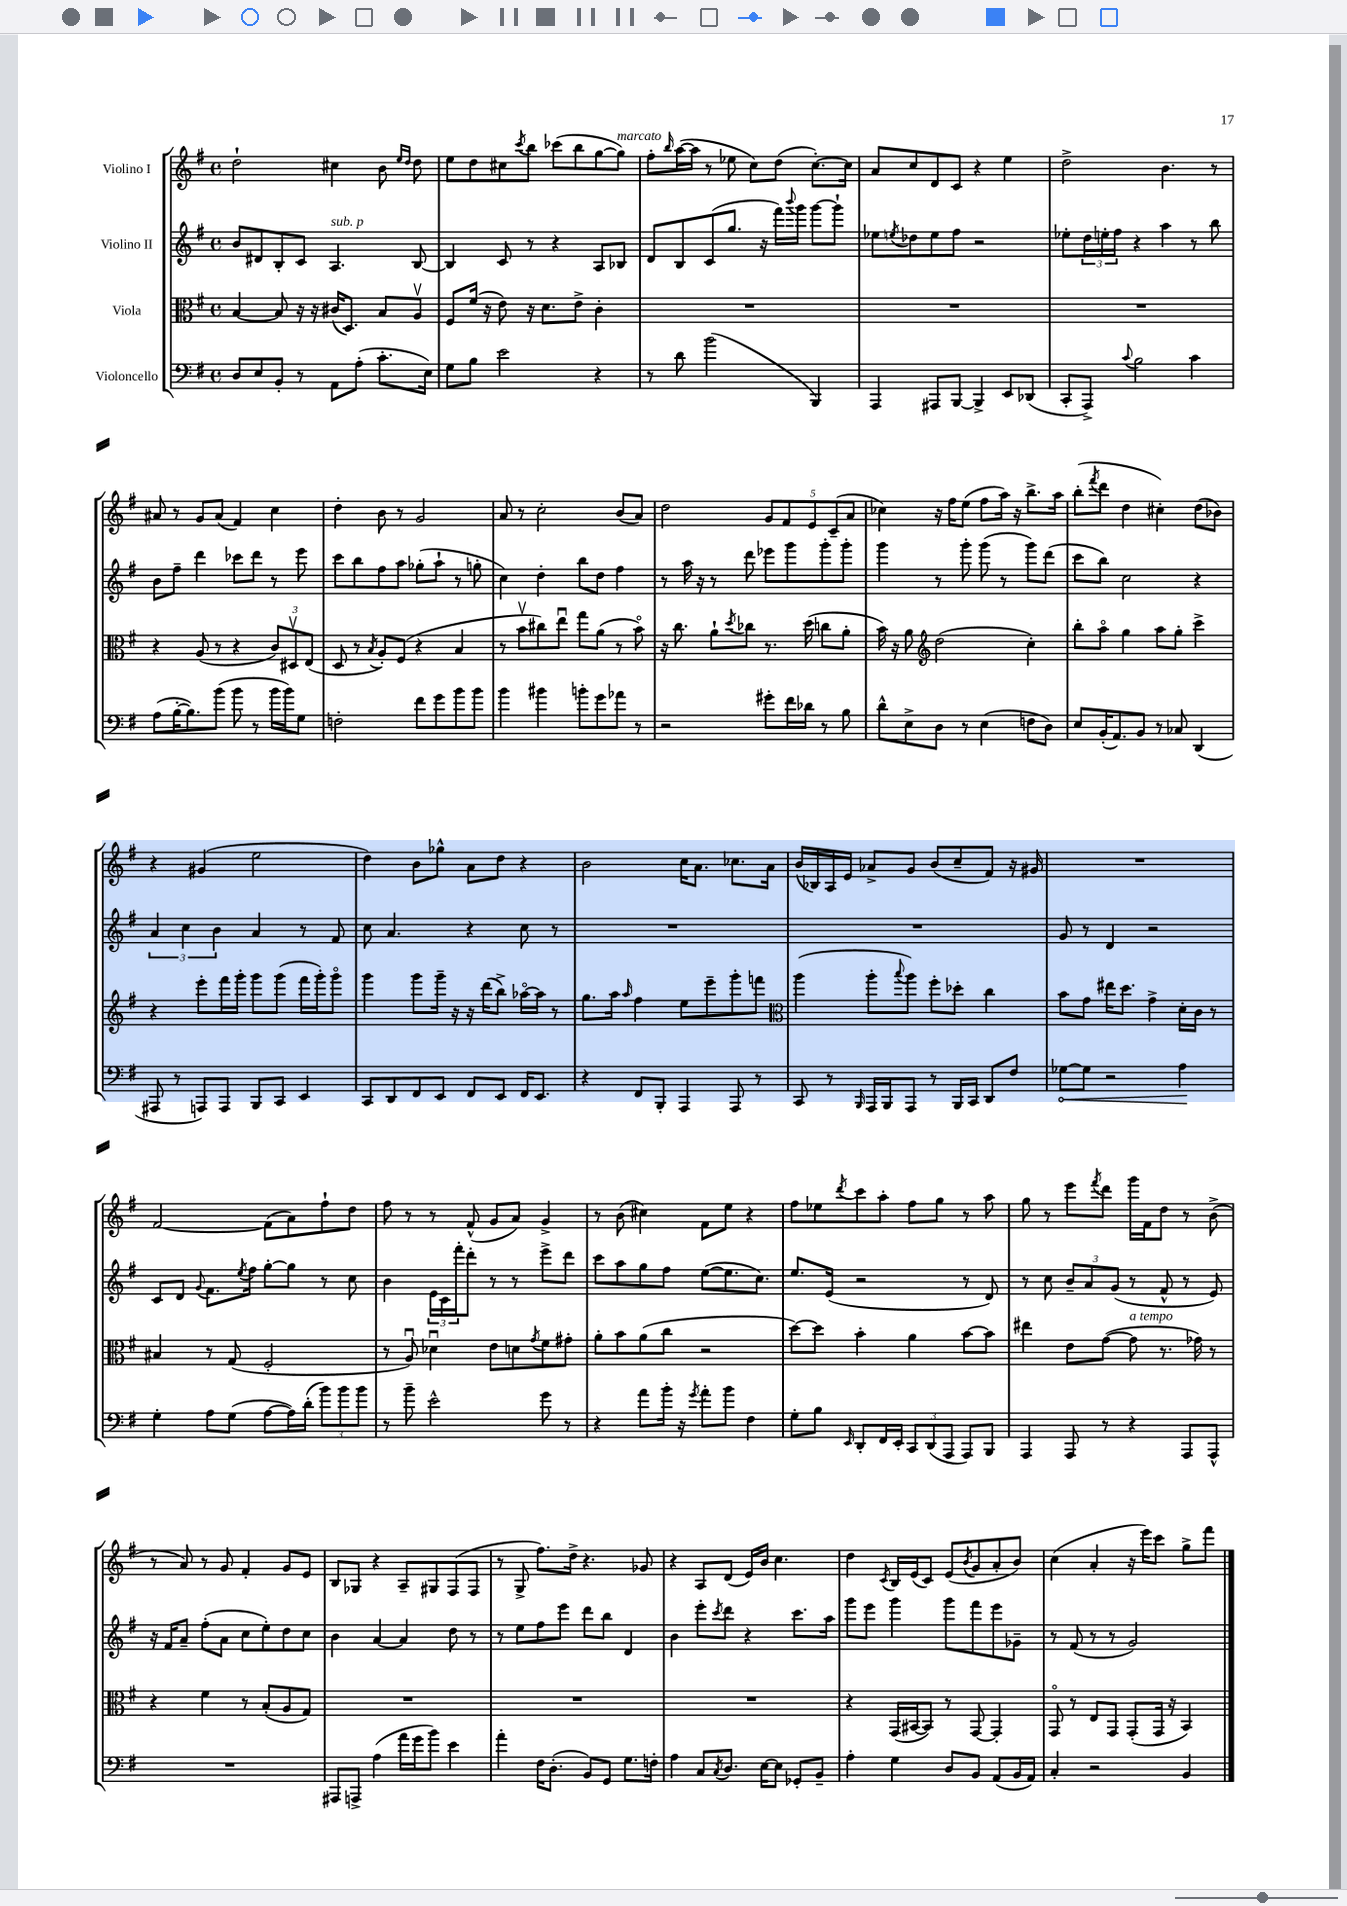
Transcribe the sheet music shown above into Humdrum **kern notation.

**kern	**dynam	**kern	**kern	**kern
*part4	*part4	*part3	*part2	*part1
*staff4	*staff4	*staff3	*staff2	*staff1
*I"Violoncello	*	*I"Viola	*I"Violino II	*I"Violino I
*clefF4	*	*clefC3	*clefG2	*clefG2
*k[f#]	*	*k[f#]	*k[f#]	*k[f#]
*M4/4	*	*M4/4	*M4/4	*M4/4
*met(c)	*	*met(c)	*met(c)	*met(c)
=1	=1	=1	=1	=1
8D/L	.	[4B/	8b/L	2dd`\
8E/	.	.	8d#X/	.
8BB'/J	.	8B/]	8B'/	.
8r	.	16r	8c/J	.
.	.	16r	.	.
!	!	!	!LO:TX:a:i:t=sub. p	!
8AA\L	.	(16c#X/KL	4.A/	4cc#X\
.	.	8.D/J)	.	.
(8A'\J	.	.	.	.
8.c'\L	.	8B/L	.	8b\
.	.	.	.	16qqee/LL
.	.	.	.	16qqdd/JJ
.	.	8Av/J	[8B/	8dd\
16E\Jk)	.	.	.	.
=2	=2	=2	=2	=2
8G\L	.	8F#/L	4B/]	8ee\L
8B\J	.	(16f#/Jk	.	8dd\
.	.	16r	.	.
2e\	.	8e\)	8c/	8cc#X\
.	.	.	.	8qccc/
.	.	16r	8r	8bb\J
.	.	8.d\L	.	.
.	.	.	4r	(8ccc-X\L
.	.	8e^\J	.	8bb\
4r	.	4c'\	8A/L	[8gg\
!	!	!	!	!LO:TX:a:i:t=marcato
.	.	.	8B-X/J	8gg\J])
=3	=3	=3	=3	=3
8r	.	1r	8d/L	8ff#'\L
.	.	.	.	16qqbb/
8d\	.	.	8B/	([16aa\L
.	.	.	.	16aa\JJ]
(2b\	.	.	(8c/	8r
.	.	.	8.gg/J	8ee-X\
.	.	.	.	8cc\L)
.	.	.	16r	.
.	.	.	16fff#\LL)	(8dd\J
.	.	.	8qqbbb/	.
.	.	.	16ggg\JJ	.
4BBB/)	.	.	[8ggg\L	[8.cc'\L)
.	.	.	8ggg`\J]	.
.	.	.	.	16cc\Jk]
=4	=4	=4	=4	=4
4AAA/	.	1r	8ee-X\L	8a/L
.	.	.	8qeen/	.
.	.	.	8dd-X\	8cc/
8AAA#X/L	.	.	8ee\	8d/
[8BBB/J	.	.	8ff#\J	8c/J
4BBB^/]	.	.	2r	4r
8EE/L	.	.	.	4ee\
(8DD-X/J	.	.	.	.
=5	=5	=5	=5	=5
8CC'/L	.	1r	8ee-X'\L	2dd^\
8AAA^/J)	.	.	24dd\L	.
.	.	.	24een'\	.
.	.	.	24ff#\JJ	.
8qqc/	.	.	.	.
2B\	.	.	4r	.
.	.	.	4aa\	4.b\
4c\	.	.	8r	.
.	.	.	8bb\	8r
!!LO:LB:g=z
=6	=6	=6	=6	=6
(8A\L	.	4r	8b\L	8a#X/
[16B'\K	.	.	8ff#~\J	8r
8.B\])	.	.	.	.
.	.	(8A/	4ddd\	8g/L
(8b\J	.	8r	.	(8a#/J
8b\	.	4r	8ccc-X\L	4f#/)
8r	.	.	8ddd\J	.
16b\LL	.	12c/L)	8r	4cc\
16b\J)	.	.	.	.
.	.	12D#Xv/	.	.
8G\J	.	.	8eee\	.
.	.	(12E/J	.	.
=7	=7	=7	=7	=7
2Fn'\	.	8D/	8ccc\L	4dd'\
.	.	8r	8bb\	.
.	.	8qB/	.	.
.	.	8A'/L)	8ff#\	8b\
.	.	(8F#/J	8aa\J	8r
8f#\L	.	4r	(8gg-X'\L	2g/
8g\	.	.	8aa`\J	.
8b\	.	4B/	8r	.
8b\J	.	.	8ggn'\	.
=8	=8	=8	=8	=8
4b\	.	8r	4cc\)	8a/
.	.	8bv\L	.	8r
4b#X\	.	8cc#X\)	4dd'\	2cc'\
.	.	8eeu\J	.	.
8bn'\L	.	8gg\L	8bb\L	.
8g\	.	(8a\J	8dd\J	.
8a-X\J	.	8r	4ff#\	(8b/L
8r	.	8b\)	.	8a/J)
=9	=9	=9	=9	=9
2r	.	16r	8r	2dd\
.	.	8.cc\	.	.
.	.	.	16aa\	.
.	.	.	16r	.
.	.	8a`\L	8r	.
.	.	8qdd/	.	.
.	.	8cc-X\J	8ddd\	.
8g#X'\L	.	8.r	8eee-X\L	10g/L
.	.	.	.	10f#/
16f#\L	.	.	8ggg\	.
16d-X\JJ	.	(16dd\	.	.
.	.	.	.	10e/
8r	.	8ccn\L	8ggg'\	.
.	.	.	.	(10c~/
8B\	.	8a'\J	8ggg'\J	.
.	.	.	.	10a/J
=10	=10	=10	=10	=10
8d^^\L	.	16b\)	4ggg\	4cc-X\)
.	.	16r	.	.
8E^\	.	8a\	.	.
*	*	*clefG2	*	*
8D\J	.	(2dd\	8r	16r
.	.	.	.	16ff#\KL
8r	.	.	8ggg'\	(8ee\J
(4E\	.	.	(8ggg\	8ff#\L
.	.	.	8r	16aa\Jk)
.	.	.	.	16r
8Fn\L	.	4cc'\)	8ggg\L)	8.bb^\L
8D\J)	.	.	(8ddd\J	.
.	.	.	.	16aa\Jk
=11	=11	=11	=11	=11
8E/L	.	8bb'\L	8ccc\L	(8bb'\L
.	.	.	.	8qfff#/
(16BB'/K	.	8aa\J	8bb\J)	8ddd\J
8.AA/)	.	.	.	.
.	.	4gg\	2cc\	4dd\
8BB/J	.	.	.	.
8r	.	8aa\L	.	4cc#X'\)
8C-X/	.	8gg'\J	.	.
(4DD/	.	4ccc^\	4r	(8dd\L
.	.	.	.	8b-X\J)
!!LO:LB:g=z
=12	=12	=12	=12	=12
8AAA#X/	.	4r	6a/	4r
8r	.	.	.	.
.	.	.	6cc\	.
8AAAn/L)	.	8eee'\L	.	(4g#X/
.	.	.	6b\	.
8AAA/J	.	16fff#\L	.	.
.	.	16ggg'\JJ	.	.
8BBB/L	.	8ggg\L	4a/	2ee\
8CC/J	.	(8ggg\J	.	.
4EE/	.	16fff#\LL	8r	.
.	.	16ggg'\J)	.	.
.	.	8ggg\J	8f#/	.
=13	=13	=13	=13	=13
8CC/L	.	4ggg\	8cc\	4dd\)
8DD/	.	.	4.a/	.
8FF#/	.	8ggg\L	.	8b\L
8EE/J	.	16ggg~\Jk	.	8gg-X^^\J
.	.	16r	.	.
8FF#/L	.	16r	4r	8a\L
.	.	(16ddd\KL	.	.
8EE/J	.	8bb^\J)	.	8dd\J
16FF#/KL	.	[16aa-X\LL	8cc\	4r
8.EE/J	.	16aa-\JJ]	.	.
.	.	8r	8r	.
=14	=14	=14	=14	=14
4r	.	8.gg\L	1r	2b\
.	.	16aa\Jk	.	.
.	.	16qqaa/	.	.
8FF#/L	.	4ff#\	.	.
8BBB'/J	.	.	.	.
4AAA/	.	8ee\L	.	16cc\KL
.	.	.	.	8.a\J
.	.	8eee~\	.	.
8AAA/	.	8ggg'\	.	8.cc-X\L
8r	.	8fffn\J	.	.
.	.	.	.	16a\Jk
=15	=15	=15	=15	=15
*	*	*clefC3	*	*
8CC/	.	(4aa\	1r	(16b/LL
.	.	.	.	16B-X/)
8r	.	.	.	16A/
.	.	.	.	16e/JJ
16qqBBB/	.	.	.	.
16AAA/LL	.	8aa'\L	.	8a-X^/L
16BBB/J	.	.	.	.
.	.	8qqbb/	.	.
8AAA/J	.	8aa\J)	.	8g/J
8r	.	8ff#'\L	.	(8b/L
16BBB/LL	.	8dd-X'\J	.	8cc~/
16CC/JJ	.	.	.	.
8DD/L	.	4cc\	.	8f#/J)
8F#/J	.	.	.	16r
.	.	.	.	16g#X/
=16	=16	=16	=16	=16
!	!LO:HP:b	!	!	!
[8G-X\L	<	8b\L	8g/	1r
8G-\J]	.	8g\J	8r	.
2r	.	16ee#X\KL	4d/	.
.	.	8.dd\J	.	.
.	.	4g^\	2r	.
4A\	.	16d'\LL	.	.
.	.	16c\JJ	.	.
.	.	8r	.	.
.	[	.	.	.
!!LO:LB:g=z
=17	=17	=17	=17	=17
4G'\	.	4B#X/	8c/L	[2f#/
.	.	.	8d/J	.
.	.	.	8qqg/	.
8A\L	.	8r	8.f#\L	.
(8G\J	.	(8G/	.	.
.	.	.	8qee/	.
.	.	.	16ff#\Jk	.
[8A\L	.	2F#'/	[8gg'\L	(8f#\L]
16A\L])	.	.	8gg\J]	8a\)
(16d'\JJ	.	.	.	.
12b\L)	.	.	8r	8ff#`\
12b\	.	.	.	.
.	.	.	8cc\	8dd\J
12b\J	.	.	.	.
=18	=18	=18	=18	=18
8r	.	8r	4b\	8ff#\
8b~\	.	8Au/)	.	8r
2e^^\	.	4d-Xu\	24e\LL	8r
.	.	.	24c\	.
.	.	.	24fff#'\J	.
.	.	.	8ddd'\J	(8f#^^/
.	.	8e\L	8r	8g/L
.	.	8dn\	8r	8a/J)
.	.	8qg/	.	.
8g\	.	8f#\	8eee^\L	4g^/
8r	.	8g#X'\J	8ddd\J	.
=19	=19	=19	=19	=19
4r	.	8a'\L	8ccc\L	8r
.	.	8b\	8aa\	(8b\
8a\L	.	(8a\	8gg\	4cc#X\)
16b'\Jk	.	8cc\J	8ff#\J	.
16r	.	.	.	.
8qg/	.	.	.	.
8a'\L	.	2r	([8ee\L	8f#\L
8b\J	.	.	8.ee\]	8ee\J
4F#\	.	.	.	4r
.	.	.	8.cc\J)	.
=20	=20	=20	=20	=20
8G'\L	.	[8dd\L)	8.ee/L	8ff#\L
8B\J	.	8dd\J]	.	8ee-X\
.	.	.	(16e/Jk	.
16qqEE/	.	.	.	8qddd/
8DD'/L	.	4b'\	2r	8ccc\
16FF#/L	.	.	.	8aa'\J
16EE'/JJ	.	.	.	.
12CC/L	.	4a\	.	8ff#\L
(12DD/	.	.	.	.
.	.	.	.	8gg\J
12AAA/J	.	.	.	.
8AAA/L)	.	[8b\L	8r	8r
8BBB/J	.	8b\J]	8d/)	8aa\
=21	=21	=21	=21	=21
4AAA/	.	4ee#X\	8r	8gg\
.	.	.	8cc\	8r
8AAA/	.	8e\L	12b~/L	8eee\L
.	.	.	12a/	.
.	.	.	.	8qfff#/
8r	.	([8g\J	.	8ddd\J
.	.	.	(12g/J	.
!	!	!LO:TX:a:i:t=a tempo	!	!
4r	.	8g\]	8r	16ggg\LL
.	.	.	.	16f#\J
.	.	8.r	8f#^^/	8dd\J
8AAA/L	.	.	8r	8r
.	.	16g-X\)	.	.
8AAA^^/J	.	8r	8e/)	(8b^\
!!LO:LB:g=z
=22	=22	=22	=22	=22
1r	.	4r	16r	8r
.	.	.	16f#/KL	.
.	.	.	8a~/J	8a/)
.	.	4f#\	(8ff#'\L	8r
.	.	.	8a\J	8g/
.	.	8r	8cc\L	4f#'/
.	.	(8B'/L	8ee'\)	.
.	.	8A/	8dd\	8g/L
.	.	8G/J)	8cc\J	8e/J
=23	=23	=23	=23	=23
8AAA#X/L	.	1r	4b\	8B/L
8AAAn^/J	.	.	.	8G-X/J
(4A\	.	.	[4a/	4r
16a\LL	.	.	4a/]	8A~/L
16g\J	.	.	.	.
8b\J)	.	.	.	8G#X/
4e\	.	.	8dd\	(8F#/
.	.	.	8r	8F#/J
=24	=24	=24	=24	=24
4a'\	.	1r	8r	8r
.	.	.	8ee\L	8G^/
16F#\KL	.	.	8ff#\	8.ff#\L)
(8.D'\J	.	.	.	.
.	.	.	8eee\J	.
.	.	.	.	16dd^\Jk
8BB/L)	.	.	8ddd\L	4.r
8GG/J	.	.	8bb\J	.
8.G\L	.	.	4d/	.
.	.	.	.	8g-X/
16Fn'\Jk	.	.	.	.
=25	=25	=25	=25	=25
4A\	.	1r	4b\	4r
8C/L	.	.	8eee'\L	8A/L
8qC/	.	.	8qccc/	.
8.D/J	.	.	8ddd\J	(8d/J
.	.	.	4r	16e/LL)
[16E\KL	.	.	.	16b/JJ
8E\J]	.	.	.	4.cc\
8GG-X'/L	.	.	8.ccc\L	.
8BB~/J	.	.	.	.
.	.	.	16aa\Jk	.
=26	=26	=26	=26	=26
4A'\	.	4r	8ggg\L	4dd\
.	.	.	8eee\J	.
.	.	.	.	8qc/
4G\	.	(16GG/LL	4ggg\	16B/LL
.	.	[16BB#X/J	.	(16e/J
.	.	8BB#/J])	.	8c/J)
8D/L	.	8r	8ggg\L	(8e/L
.	.	.	.	8qb/
8BB/J	.	[8GG/	8fff#\	8g/
(8AA/L	.	4GG'/]	8eee\	8a'/
16BB/L	.	.	8g-X~\J	8b/J)
16AA/JJ)	.	.	.	.
=27	=27	=27	=27	=27
4C'/	.	8GG/	8r	(4cc\
.	.	8r	(8f#/	.
2r	.	8E/L	8r	4a'/
.	.	8GG/J	8r	.
.	.	(8GG'/L	2g/)	16r
.	.	.	.	16eee\KL)
.	.	16GG/Jk	.	8ccc\J
.	.	16r	.	.
4BB/	.	4BB/)	.	8gg^\L
.	.	.	.	8fff#\J
==	==	==	==	==
*-	*-	*-	*-	*-
